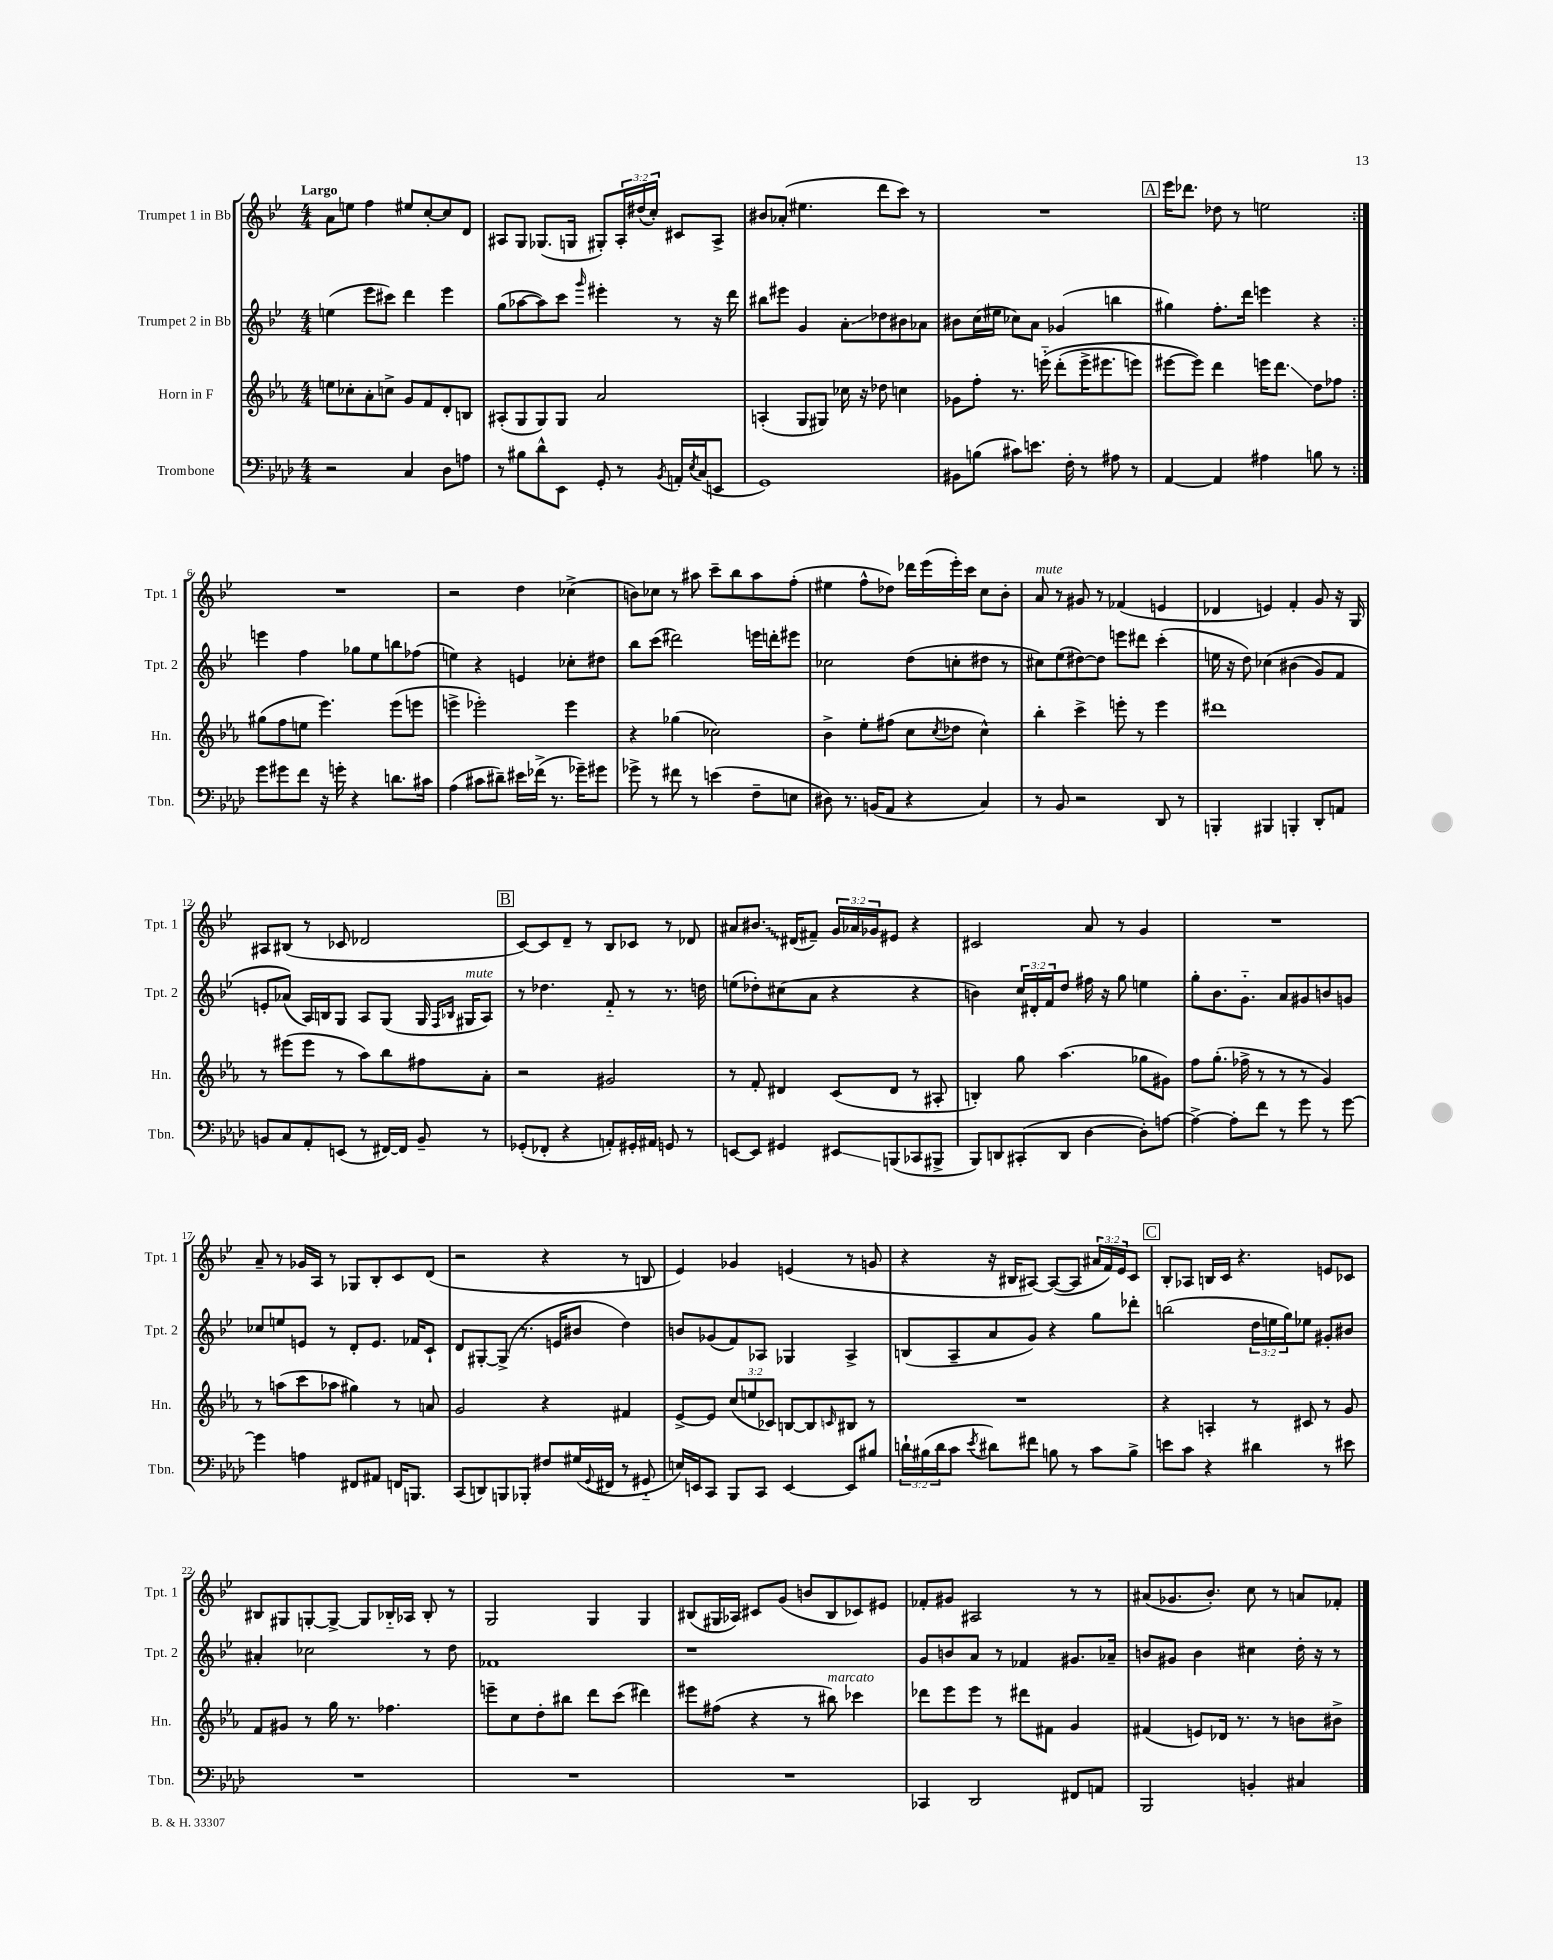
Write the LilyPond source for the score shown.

<<
\new StaffGroup <<
\new Staff = "s0" \with { instrumentName = "Trumpet 1 in Bb" shortInstrumentName = "Tpt. 1" } {
    \clef treble \key bes \major \numericTimeSignature \time 4/4 \override Staff.TupletNumber.text = #tuplet-number::calc-fraction-text \tempo "Largo"
    \repeat volta 2 { a'8 e''8 f''4 eis''8 c''8~-. c''8 d'8 |
    ais8 g8 ges8.( g16 gis8-.) \tuplet 3/2 { ais16-. dis''16( c''16-.) } cis'8 ais8-> |
    bis'8 aes'8-.( eis''4. d'''8 c'''8) r8 |
    R1 |
    \mark \markup { \box "A" } ees'''16 des'''8. des''8 r8 e''2 | }
    R1 |
    r2 d''4 ces''4->( |
    b'8) ces''8 r8 ais''8 c'''8-- bes''8 ais''8 f''8-.( |
    eis''4 f''8-^ des''8) des'''16 ees'''16( ees'''16-.) c'''16 c''8 bes'8-. |
    a'8^\markup { \italic "mute" } r8 gis'8 r8 fes'4( e'4 |
    des'4 e'4) f'4-. g'8 r16 g16 |
    ais8 bis8( r8 ces'8 des'2 |
    \mark \markup { \box "B" } c'8~) c'8 d'8-- r8 bes8 ces'8 r8 des'8 |
    ais'8 \once \override Glissando.style = #'zigzag bis'8.\glissando dis'16( fis'8--) \tuplet 3/2 { g'16 aes'16 ges'16 } eis'8 r4 |
    cis'2 a'8 r8 g'4 |
    R1 |
    a'8-- r8 ges'16 a16 r8 ges8 bes8-. c'8 d'8( |
    r2 r4 r8 b8 |
    ees'4) ges'4 e'4( r8 g'8 |
    r4 r16 bis16 ais8~) ais8~( ais8 \tuplet 3/2 { ais'16 f'16) ees'16 } c'8 |
    \mark \markup { \box "C" } bes8-. aes8 b16 c'16 r4. e'8 ces'8 |
    bis8 gis8 g8~-. g8~-> g8 bes16-_ aes16 bes8-. r8 |
    g2 g4 g4 |
    bis8( gis16 aes16) cis'8 g'8( b'8 bis8 ces'8) eis'8 |
    fes'8-. gis'8 ais2 r8 r8 |
    ais'8( ges'8. bes'8.-.) c''8 r8 a'8 fes'8-. \bar "|." |
}
\new Staff = "s1" \with { instrumentName = "Trumpet 2 in Bb" shortInstrumentName = "Tpt. 2" } {
    \clef treble \key bes \major \numericTimeSignature \time 4/4 \override Staff.TupletNumber.text = #tuplet-number::calc-fraction-text
    \repeat volta 2 { e''4( ees'''8 cis'''8) d'''4 ees'''4 |
    g''8( aes''8~ aes''8) c'''8 \grace { g'''16 } eis'''4-. r8 r16 d'''16 |
    bis''8 eis'''8 g'4 a'8-.\glissando des''8 bis'8 aes'8 |
    bis'8 c''16( eis''16 ces''8) a'8 ges'4( b''4 |
    \mark \markup { \box "A" } gis''4) f''8.-. d'''16 e'''4 r4 | }
    e'''4 f''4 ges''8 ees''8 b''8 fes''8( |
    e''4) r4 e'4 ces''8-. dis''8 |
    bes''8 c'''8( dis'''2) e'''16 d'''16-. eis'''8 |
    ces''2 d''8( c''8-. dis''8 r8 |
    cis''8) ees''8( dis''8~) dis''8 e'''8 dis'''8 c'''4-.( |
    e''16 r16 d''8) ces''4\( bis'4( g'8) f'8 |
    e'8-. aes'8(\) a16) b16 g8 a8 g8( g16 \grace { f16 bes16 } gis16^\markup { \italic "mute" } a8) |
    \mark \markup { \box "B" } r8 des''4. f'8-_ r8 r8. d''16 |
    e''8( des''8-.) cis''8( a'8 r4 r4 |
    b'4) \tuplet 3/2 { c''16 dis'16-. f'16 } d''8 fis''16 r16 g''8 e''4 |
    g''8-. bes'8. g'8.-_ a'8 gis'8 b'8 g'8 |
    ces''8 e''8 e'8 r8 d'8-. e'8. fes'16 c'8-! |
    d'8 gis8~-. gis8->( r8. e'16 bis'8 d''4) |
    b'8 ges'8( f'8) aes8 ges4 aes4-> |
    b8( a8-- a'8 g'8) r4 g''8 des'''8-. |
    \mark \markup { \box "C" } b''2( \tuplet 3/2 { d''16 e''16 g''16) } ees''8 gis'8-. bis'8 |
    ais'4-. ces''2 r8 d''8 |
    fes'1 |
    r1 |
    g'8 b'8 a'8 r8 fes'4 gis'8. aes'16-- |
    b'8 gis'8 b'4 cis''4 d''16-. r16 r8 \bar "|." |
}
\new Staff = "s2" \with { instrumentName = "Horn in F" shortInstrumentName = "Hn." } {
    \clef treble \key ees \major \numericTimeSignature \time 4/4 \override Staff.TupletNumber.text = #tuplet-number::calc-fraction-text
    \repeat volta 2 { e''8 ces''8-. aes'8-. c''8-> g'8 f'8 d'8-. b8 |
    ais8-.( g8 g8) g8 aes'2 |
    a4-.( g8 gis8) ces''16 r16 des''8 c''4 |
    ges'8 f''8-. r8. e'''16-_\( d'''8-.( e'''16-> eis'''8. e'''8) |
    \mark \markup { \box "A" } eis'''8~ eis'''8\) d'''4 e'''16 d'''8.\glissando d''8 fes''8 | }
    gis''8( f''8 e''8 ees'''4.) ees'''8( e'''8 |
    e'''4-> ees'''2-.) ees'''4 |
    r4 ges''4( ces''2) |
    bes'4-> ees''8-. fis''8( c''8 \acciaccatura { c''8 } des''8 c''4-^) |
    bes''4-. c'''4-> e'''8-. r8 e'''4 |
    dis'''1 |
    r8 eis'''8( eis'''8 r8 aes''8) bes''8 fis''8 aes'8-. |
    \mark \markup { \box "B" } r2 gis'2 |
    r8 f'8-. dis'4 c'8( dis'8 r8 ais8-. |
    b4-.) g''8 aes''4.( ges''8 gis'8) |
    f''8 g''8.-.( fes''16-> r8 r8 r8 g'4) |
    r8 a''8( c'''8 aes''8 gis''4) r8 a'8 |
    g'2 r4 fis'4 |
    ees'8~-> ees'8 \tuplet 3/2 { c''8( e''8 ces'8) } b8~ b8 \grace { c'16 } bis8 r8 |
    R1 |
    \mark \markup { \box "C" } r4 a4-. r8 cis'8 r8 g'8 |
    f'8 gis'8 r8 g''16 r8. fes''4. |
    e'''8-- c''8 d''8-. bis''8 d'''8 c'''8( dis'''4) |
    eis'''8 fis''8( r4 r8 bis''8^\markup { \italic "marcato" }) ces'''4 |
    des'''8 ees'''8 ees'''8 r8 dis'''8 fis'8 g'4 |
    fis'4( e'8) des'16 r8. r8 b'8 bis'8-> \bar "|." |
}
\new Staff = "s3" \with { instrumentName = "Trombone" shortInstrumentName = "Tbn." } {
    \clef bass \key aes \major \numericTimeSignature \time 4/4 \override Staff.TupletNumber.text = #tuplet-number::calc-fraction-text
    \repeat volta 2 { r2 c4 des8 a8 |
    r8 bis8 des'8-^ ees,8 g,8-. r8 \acciaccatura { bes,8 } a,16-. \acciaccatura { ees8 } c16( e,8 |
    g,1) |
    bis,8 b8( cis'8) e'8. f16-. r8 ais8 r8 |
    \mark \markup { \box "A" } aes,4~ aes,4 ais4 b8 r8 | }
    g'8 gis'8 f'8 r16 g'16-. r4 d'8. cis'16 |
    aes4( cis'8 dis'8--) eis'16 fes'16->( r8. ges'16--) gis'8 |
    ges'8-> r8 fis'8 r8 e'4( f8-- e8 |
    dis8) r8. b,16( aes,8 r4 c4) |
    r8 bes,8 r2 des,8 r8 |
    b,,4-. bis,,4 b,,4-. des,8-. a,8 |
    b,8 c8 aes,8-. e,8( r8 fis,16~) fis,16 b,8-- r8 |
    \mark \markup { \box "B" } ges,8-.( fes,8-. r4 a,8-.) gis,16-. ais,16 g,8 r8 |
    e,8~ e,8 gis,4 eis,8\glissando b,,8( ces,8 bis,,8-> |
    bes,,8) d,8 cis,8-.( d,8 des4~ des8-.) a8~ |
    a4~-> a8-. f'8 r8 g'8 r8 g'8~ |
    g'4 a4 fis,8 ais,8 f,16 b,,8. |
    c,8( d,8) b,,8 bes,,8-. fis8 gis16( \appoggiatura { g,8 } fis,16 r8 gis,8-_ |
    e16) e,16 c,8 bes,,8 c,8 e,4~ e,8 bis8 |
    \tuplet 3/2 { d'16-! bis16( d'16 } c'8 \acciaccatura { ees'8 } dis'8) fis'8 b8 r8 c'8 b8-> |
    \mark \markup { \box "C" } e'8 c'8 r4 dis'4 r8 eis'8 |
    R1 |
    R1 |
    R1 |
    ces,4 des,2 fis,8 a,8 |
    bes,,2 b,4-. cis4 \bar "|." |
}
>>
>>
